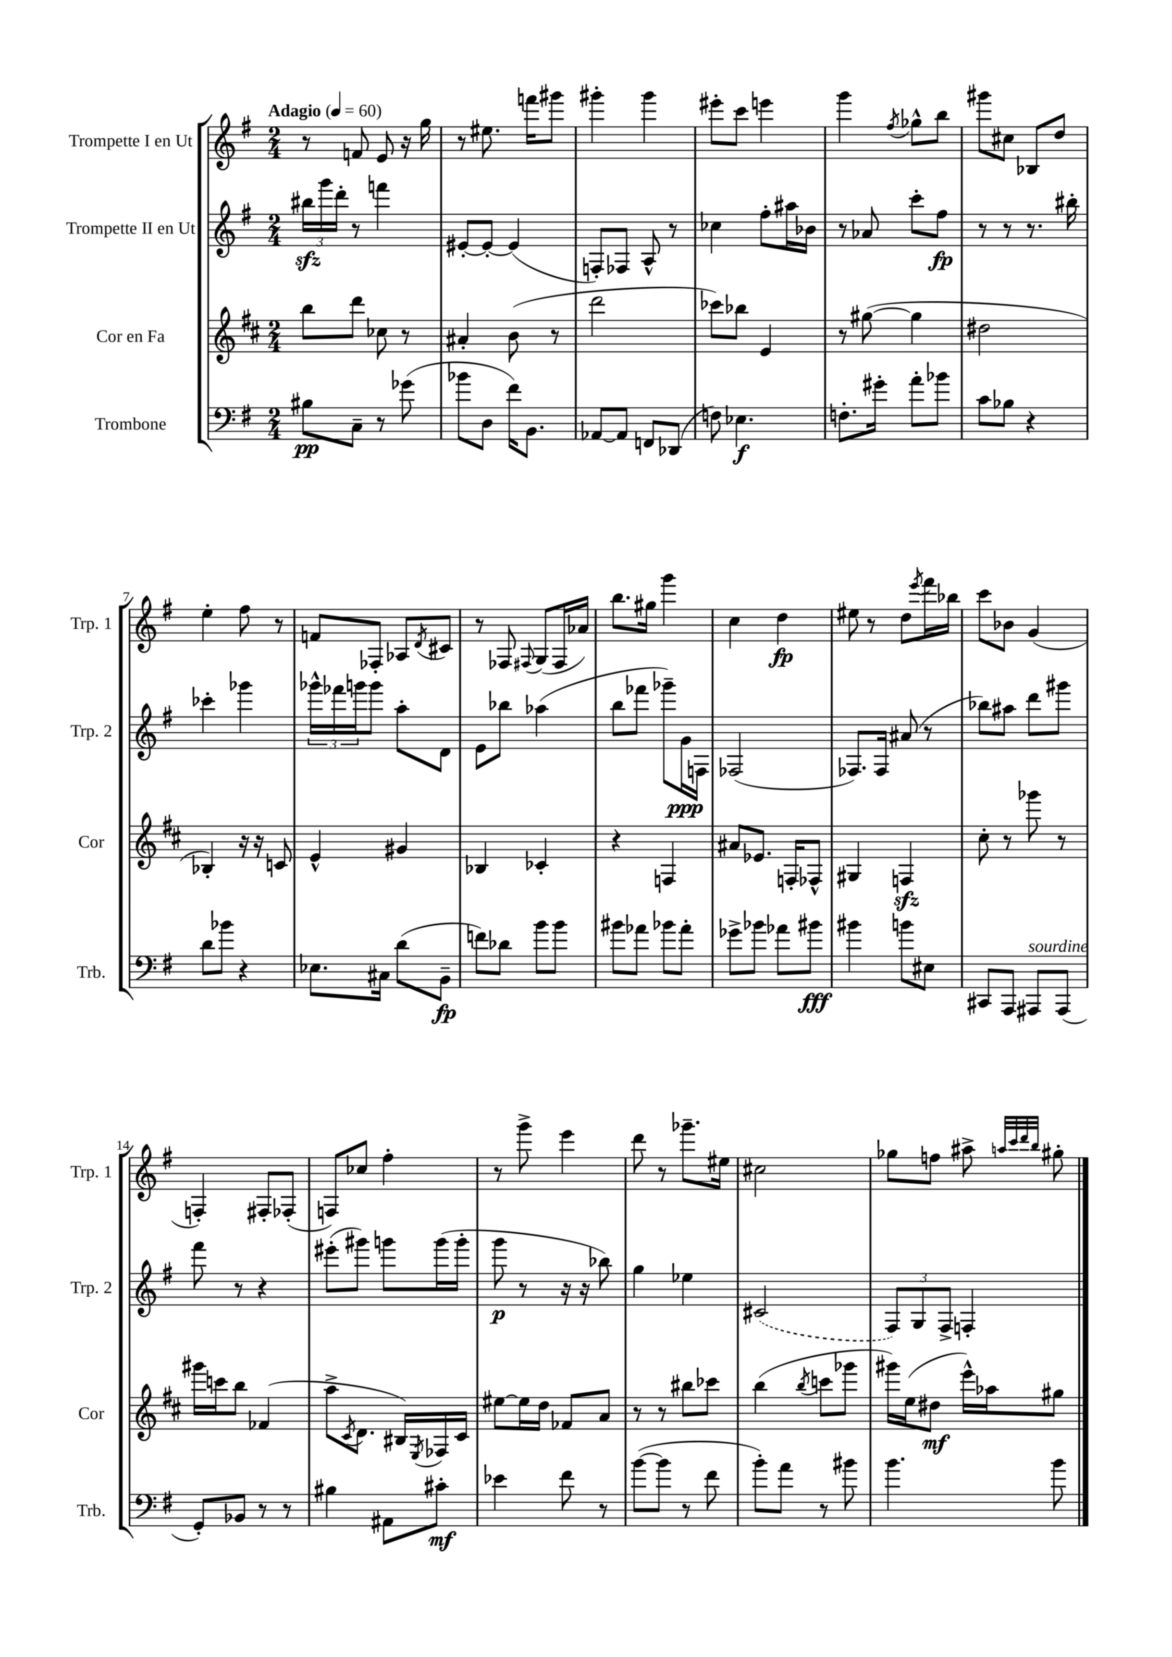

**kern	**kern	**kern	**kern
*staff4	*staff3	*staff2	*staff1
*clefF4	*clefG2	*clefG2	*clefG2
*k[f#]	*k[f#c#]	*k[f#]	*k[f#]
*M2/4	*M2/4	*M2/4	*M2/4
*MM60	*MM60	*MM60	*MM60
8B#	8bb	24bb#	8r
.	.	24ggg	.
.	.	24ddd'	.
8C~	8ddd	8r	8f
8r	8cc-	4fff	8e
(8g-	8r	.	16r
.	.	.	16gg
=	=	=	=
8b-	4a#'	[8e#'	8r
8D	.	8e#'_	8.ee#
16f#)	(8b	(4e#]	.
8.BB	.	.	16fff
.	8r	.	8ggg#
=	=	=	=
[8AA-	2ddd	8F')	4ggg#'
8AA-]	.	8F-	.
8FF	.	8A^^	4ggg#
(8DD-	.	8r	.
=	=	=	=
8F)	8ccc-)	4cc-	8eee#'
4.E-	8bb-	.	8ccc
.	4e	8ff#'	4eee
.	.	16aa#	.
.	.	16b-	.
=	=	=	=
8.F'	8r	8r	4ggg
.	([8gg#	8a-	.
16g#'	.	.	.
.	.	.	8qff#
8a'	4gg#]	8ccc'	8gg-^^
8b-	.	8ff#	8bb
=	=	=	=
8c	2dd#	8r	8ggg#
8B-	.	8r	8cc#
4r	.	8.r	8B-
.	.	.	8dd
.	.	16bb#'	.
=	=	=	=
8d	4B-')	4ccc-'	4ee'
8b-	.	.	.
4r	16r	4ggg-	8ff#
.	16r	.	.
.	8c	.	8r
=	=	=	=
8.E-	4e^^	24ggg-^^	8f
.	.	24fff-	.
.	.	24ggg	.
.	.	8ggg	8F-'
16C#	.	.	.
(8d	4g#	8aa'	8A-
.	.	.	8qd
8BB~	.	8d	8c#
=	=	=	=
8f)	4B-	8e	8r
8d-	.	8bb-	8F-
.	.	.	8qqF#
8b	4c-'	(4aa-	(8G
8b	.	.	16F#
.	.	.	16a-)
=	=	=	=
8b#	4r	8bb	8.bb
8a-	.	8fff-	.
.	.	.	16gg#
8b-	4F	8ggg-~)	4ggg
8a-'	.	16g	.
.	.	16F	.
=	=	=	=
8g-^	8a#	(2F-	4cc
8b-	8.e-	.	.
8a-	.	.	4dd
.	16F'	.	.
8b#	8F-^^	.	.
=	=	=	=
4b#	4G#	8.F-)	8ee#
.	.	.	8r
.	.	16F-	.
8b	4F	(8a#	8dd
.	.	.	8qeee
8E#	.	8r	16fff#
.	.	.	16bb-
=	=	=	=
8CC#	8cc#'	8bb-)	8ccc
8AAA	8r	8aa#	8b-
8AAA#	8ggg-	8ddd	(4g
(8AAA#	8r	8ggg#	.
=	=	=	=
8GG')	16ggg#	8fff#	4F')
.	16ccc	.	.
8BB-	8bb	8r	.
8r	(4f-	4r	8F#'
8r	.	.	(8F-'
=	=	=	=
4B#	8aa^	(8eee#'	8F)
.	8qc#	.	.
.	8.d	8ggg#)	8cc-
8AA#	.	8ggg	4ff#'
.	16B#)	.	.
.	8qE	.	.
8c#'	16F-	(16ggg	.
.	16c#	16ggg'	.
=	=	=	=
4e-	[8ee#	8ggg	8r
.	16ee#]	8r	8ggg^
.	16dd	.	.
8f#	8f-	16r	4eee
.	.	16r	.
8r	8a	8bb-)	.
=	=	=	=
([8b	8r	4gg	8ddd
8b]	8r	.	8r
8r	8bb#	4ee-	8.ggg-~
8f#	8ccc-	.	.
.	.	.	16ee#
=	=	=	=
8b')	(4bb	(2c#	2cc#
8a	.	.	.
.	8qbb	.	.
8r	8ccc	.	.
8b#	8ggg-	.	.
=	=	=	=
4.b	16ggg#)	12F#)	8gg-
.	(16ee	.	.
.	.	12G	.
.	8dd#	.	8ff
.	.	12F#^	.
.	16eee^^)	4F'	8aa#^
.	16aa-	.	.
.	.	.	32qqaa
.	.	.	32qqccc
.	.	.	32qqddd
.	.	.	32qqbb
8b	8gg#	.	8gg#'
==	==	==	==
*-	*-	*-	*-
